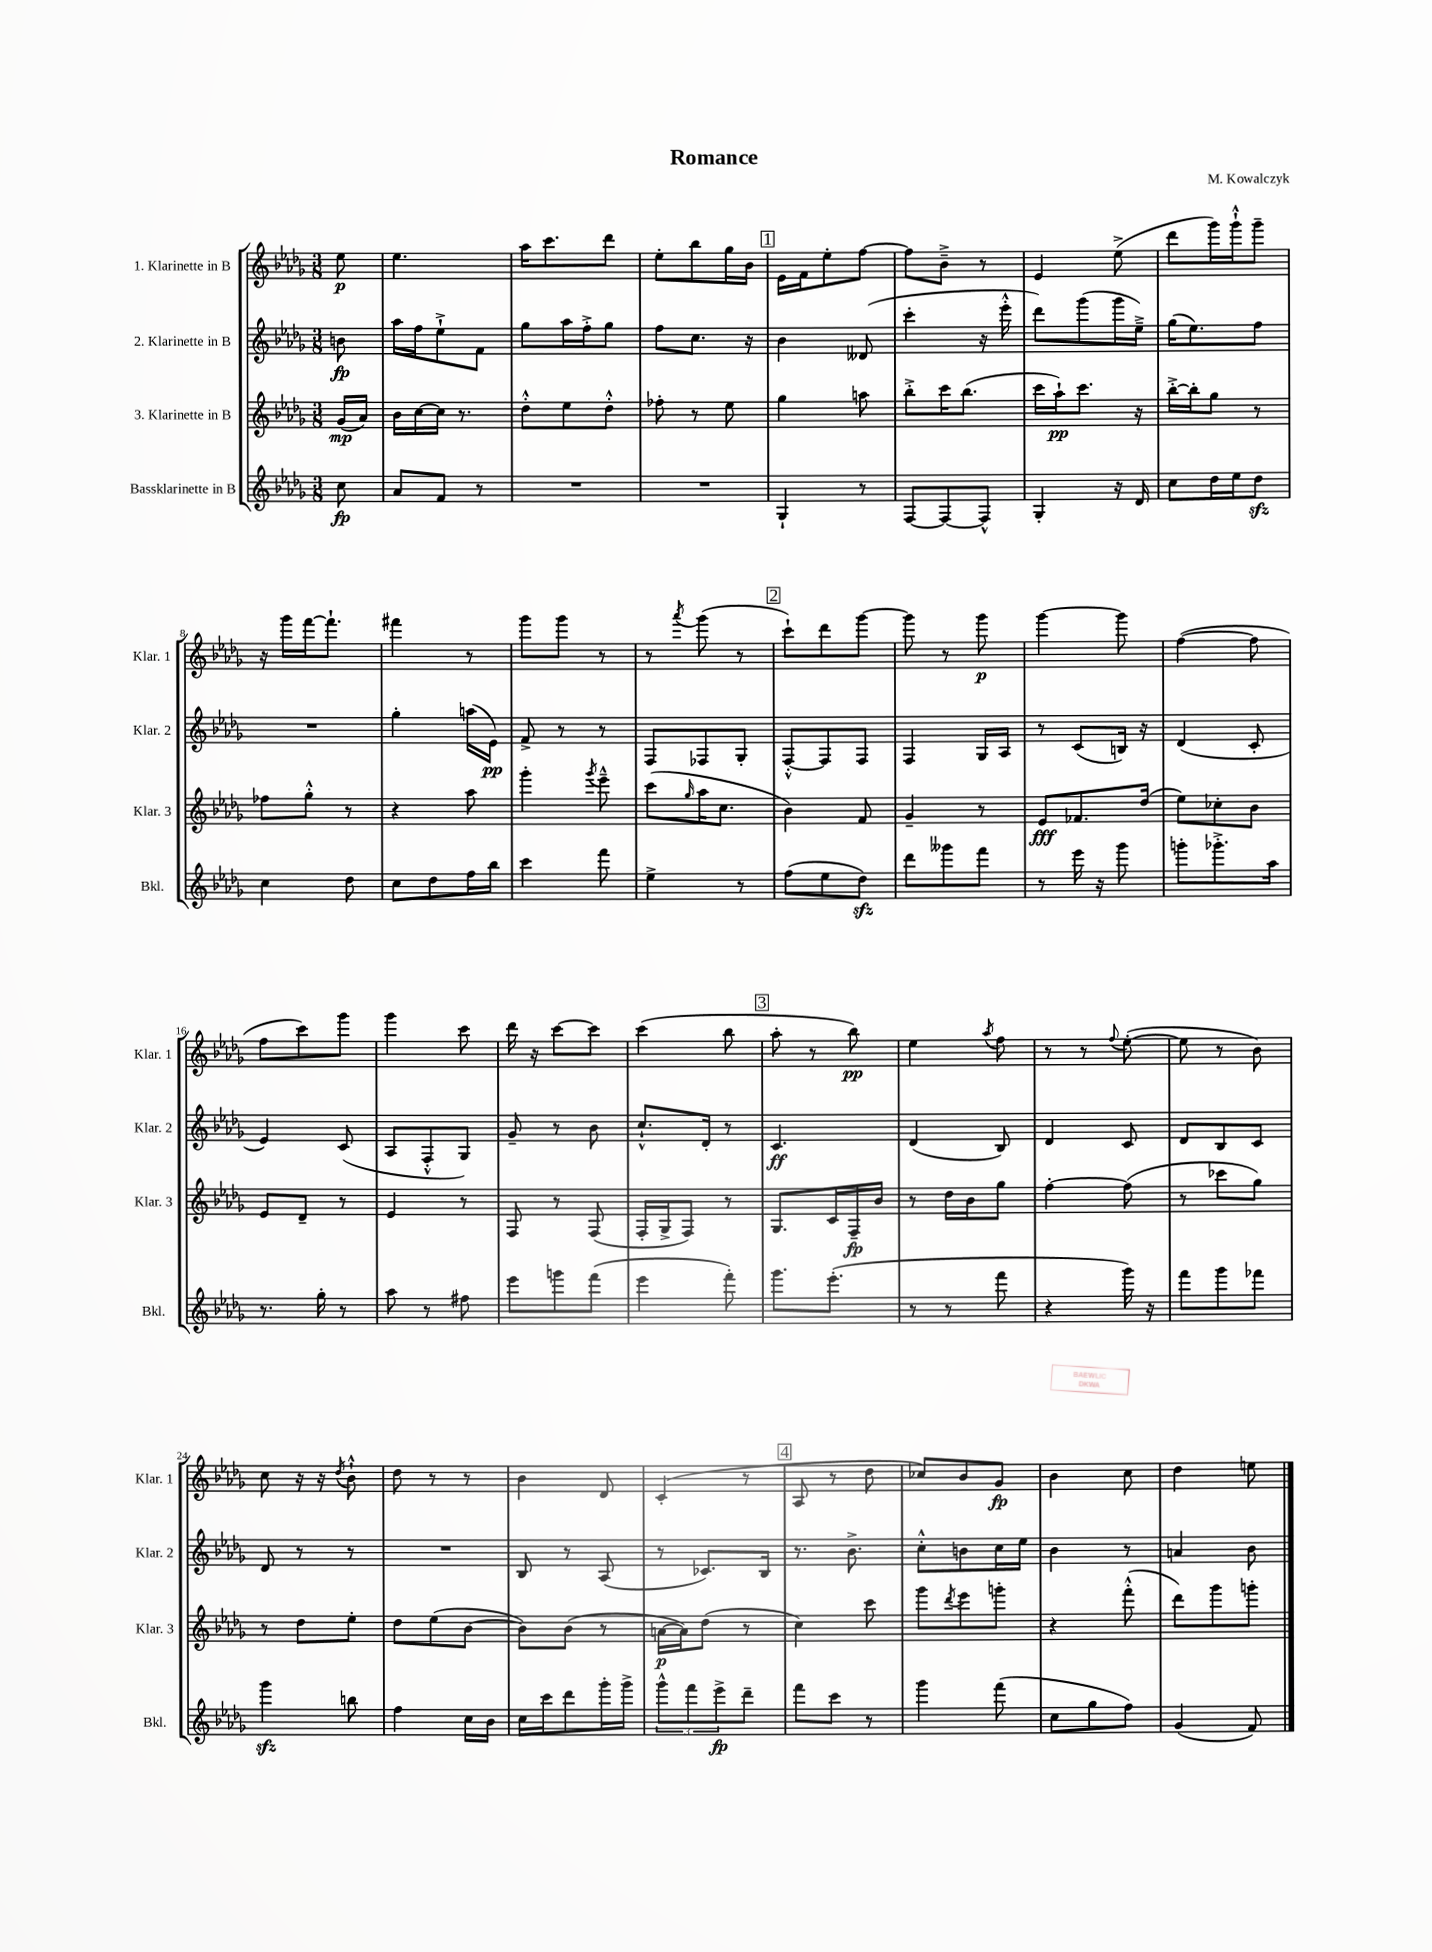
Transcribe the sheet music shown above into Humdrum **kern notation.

**kern	**kern	**kern	**kern
*staff4	*staff3	*staff2	*staff1
*clefG2	*clefG2	*clefG2	*clefG2
*k[b-e-a-d-g-]	*k[b-e-a-d-g-]	*k[b-e-a-d-g-]	*k[b-e-a-d-g-]
*M3/8	*M3/8	*M3/8	*M3/8
8cc\	(16g-/LL	8b\	8ee-\
.	16a-/JJ)	.	.
=	=	=	=
8a-/L	16b-\LL	16aa-\LL	4.ee-\
.	[16cc\	16ff\J	.
8f/J	16cc\]JJ	8ee-`^\	.
.	8.r	.	.
8r	.	8f\J	.
=	=	=	=
4.r	8dd-'^^\L	8gg-\L	16aa-\LK
.	.	.	8.ccc\
.	8ee-\	16aa-\L	.
.	.	16ff'^\J	.
.	8dd-'^^\J	8gg-\J	8ddd-\J
=	=	=	=
4.r	8ff-'\	8ff\L	8ee-'\L
.	8r	8.cc\J	8bb-\
.	8ee-\	.	16gg-\L
.	.	16r	16b-\JJ
=	=	=	=
4G-`/	4gg-\	4b-\	16e-\LL
.	.	.	16f\J
.	.	.	8ee-'\
8r	8aa\	(8d--/	[8ff\J
=	=	=	=
[8F/L	8bb-'^\L	4ccc'\	8ff\]L
8F/_	16ccc\K	.	8b-~^\J
.	(8.bb-\J	.	.
8F^^/]J	.	16r	8r
.	.	16eee-'^^\	.
=	=	=	=
4G-'/	16ccc\LL	8ddd-\L)	4e-/
.	16aa-`\J)	.	.
.	8.ccc\J	(8ggg-\	.
16r	.	16ggg-\L	(8ee-^\
16d-/	16r	16ee-~^\JJ)	.
=	=	=	=
8cc\L	[16bb-'^\LL	(16gg-\LK	8ddd-\L
.	16bb-'\]J	8.ee-\)	.
16dd-\L	8gg-\J	.	16ggg-\L)
16ee-\J	.	.	16ggg-`^^\J
8dd-\J	8r	8ff\J	8ggg-~\J
=	=	=	=
4cc\	8ff-\L	4.r	16r
.	.	.	16ggg-\LL
.	8gg-'^^\J	.	[16fff\J
.	.	.	8.fff`\]J
8dd-\	8r	.	.
=	=	=	=
8cc\L	4r	4gg-'\	4fff#\
8dd-\	.	.	.
16ff\L	8aa-\	(16aa\LL	8r
16bb-\JJ	.	16e-\JJ)	.
=	=	=	=
4ccc\	4ggg-'\	8f^/	8ggg-\L
.	.	8r	8ggg-\J
.	8qggg-/	.	.
8fff\	8eee-~^^\	8r	8r
=	=	=	=
4ee-^\	(8ccc\L	8F/L	8r
.	16qqgg-/	.	8qaaa-/
.	16aa-\K	8F-/	(8ggg-\
.	8.cc\J	.	.
8r	.	8G-'/J	8r
=	=	=	=
(8ff\L	4b-\)	[8F'^^/L	8ccc`\L)
8ee-\	.	8F/]	8ddd-\
8dd-\J)	8f/	8F/J	[8ggg-\J
=	=	=	=
8ddd-\L	4g-~/	4F/	8ggg-\]
8ggg--\	.	.	8r
8fff\J	8r	16G-/LL	8ggg-\
.	.	16A-/JJ	.
=	=	=	=
8r	8e-/L	8r	[4ggg-\
16eee-\	8.f-/	(8c/L	.
16r	.	.	.
8ggg-\	.	16B/Jk)	8ggg-\]
.	(16dd-/Jk	16r	.
=	=	=	=
8ggg'\L	8ee-\L)	(4d-/	([4ff\
8.ggg-'^\	8cc-'\	.	.
.	8b-\J	8c'/	8ff\]
16aa-\Jk	.	.	.
=	=	=	=
8.r	8e-/L	4e-/)	8ff\L
.	8d-~/J	.	8ccc\)
16gg-'\	.	.	.
8r	8r	(8c/	8ggg-\J
=	=	=	=
8aa-\	4e-/	8A-/L	4ggg-\
8r	.	8F'^^/	.
8ff#\	8r	8G-/J)	8ccc\
=	=	=	=
8eee-\L	8F/	8g-~/	16ddd-\
.	.	.	16r
8ggg\	8r	8r	[8ccc\L
(8fff\J	(8F/	8b-\	8ccc\]J
=	=	=	=
4eee-\	16F'/LL	8.cc`^^/L	(4ccc\
.	16G-^/J	.	.
.	8F/J)	.	.
.	.	16d-'/Jk	.
8fff'\)	8r	8r	8bb-\
=	=	=	=
8.ggg-\L	8.G-/L	4.c/	8aa-'\
.	.	.	8r
(8.eee-'\J	16c/L	.	.
.	16F~/	.	8bb-\)
.	16b-/JJ	.	.
=	=	=	=
8r	8r	(4d-/	4ee-\
8r	16dd-\LL	.	.
.	16b-\J	.	.
.	.	.	8qaa-/
8fff\	8gg-\J	8B-/)	8ff\
=	=	=	=
4r	[4ff'\	4d-/	8r
.	.	.	8r
.	.	.	8qqff/
16ggg-\)	(8ff\]	8c/	([8ee-'\
16r	.	.	.
=	=	=	=
8fff\L	8r	8d-/L	8ee-\]
8ggg-\	8ccc-\L	8B-/	8r
8fff-\J	8gg-\J)	8c/J	8b-\)
=	=	=	=
4ggg-\	8r	8d-/	8cc\
.	8dd-\L	8r	16r
.	.	.	16r
.	.	.	8qdd-/
8bb\	8ee-'\J	8r	8b-`^^\
=	=	=	=
4ff\	8dd-\L	4.r	8dd-\
.	(8ee-\	.	8r
16cc\LL	[8b-\J	.	8r
16b-\JJ	.	.	.
=	=	=	=
16cc\LL	8b-\]L)	8B-/	4b-\
16ccc\J	.	.	.
8ddd-\	(8b-\J	8r	.
16ggg-'\L	8r	(8A-/	8d-/
16ggg-^\JJ	.	.	.
=	=	=	=
12ggg-^^\L	[16a\LL	8r	(4c'/
.	16a\]J)	.	.
12fff\	.	.	.
.	(8dd-\J	8.c-/L)	.
12eee-^\	.	.	.
8ddd-~\J	8r	.	8r
.	.	16B-/Jk	.
=	=	=	=
8fff\L	4cc\)	8.r	8A-/
8ccc\J	.	.	8r
.	.	8.b-^\	.
8r	8ccc\	.	8dd-\
=	=	=	=
4ggg-\	8ggg-\L	8cc'^^\L	8cc-/L)
.	8qddd-/	.	.
.	8eee-\	8b\	8b-/
(8fff\	8ggg'\J	16cc\L	8g-/J
.	.	16ee-\JJ	.
=	=	=	=
8cc\L	4r	4b-\	4b-\
8gg-\	.	.	.
8ff\J)	(8fff'^^\	8r	8cc\
=	=	=	=
(4g-/	8ddd-\L)	4a/	4dd-\
.	8ggg-\	.	.
8f/)	8ggg'\J	8b-\	8ee\
==	==	==	==
*-	*-	*-	*-
